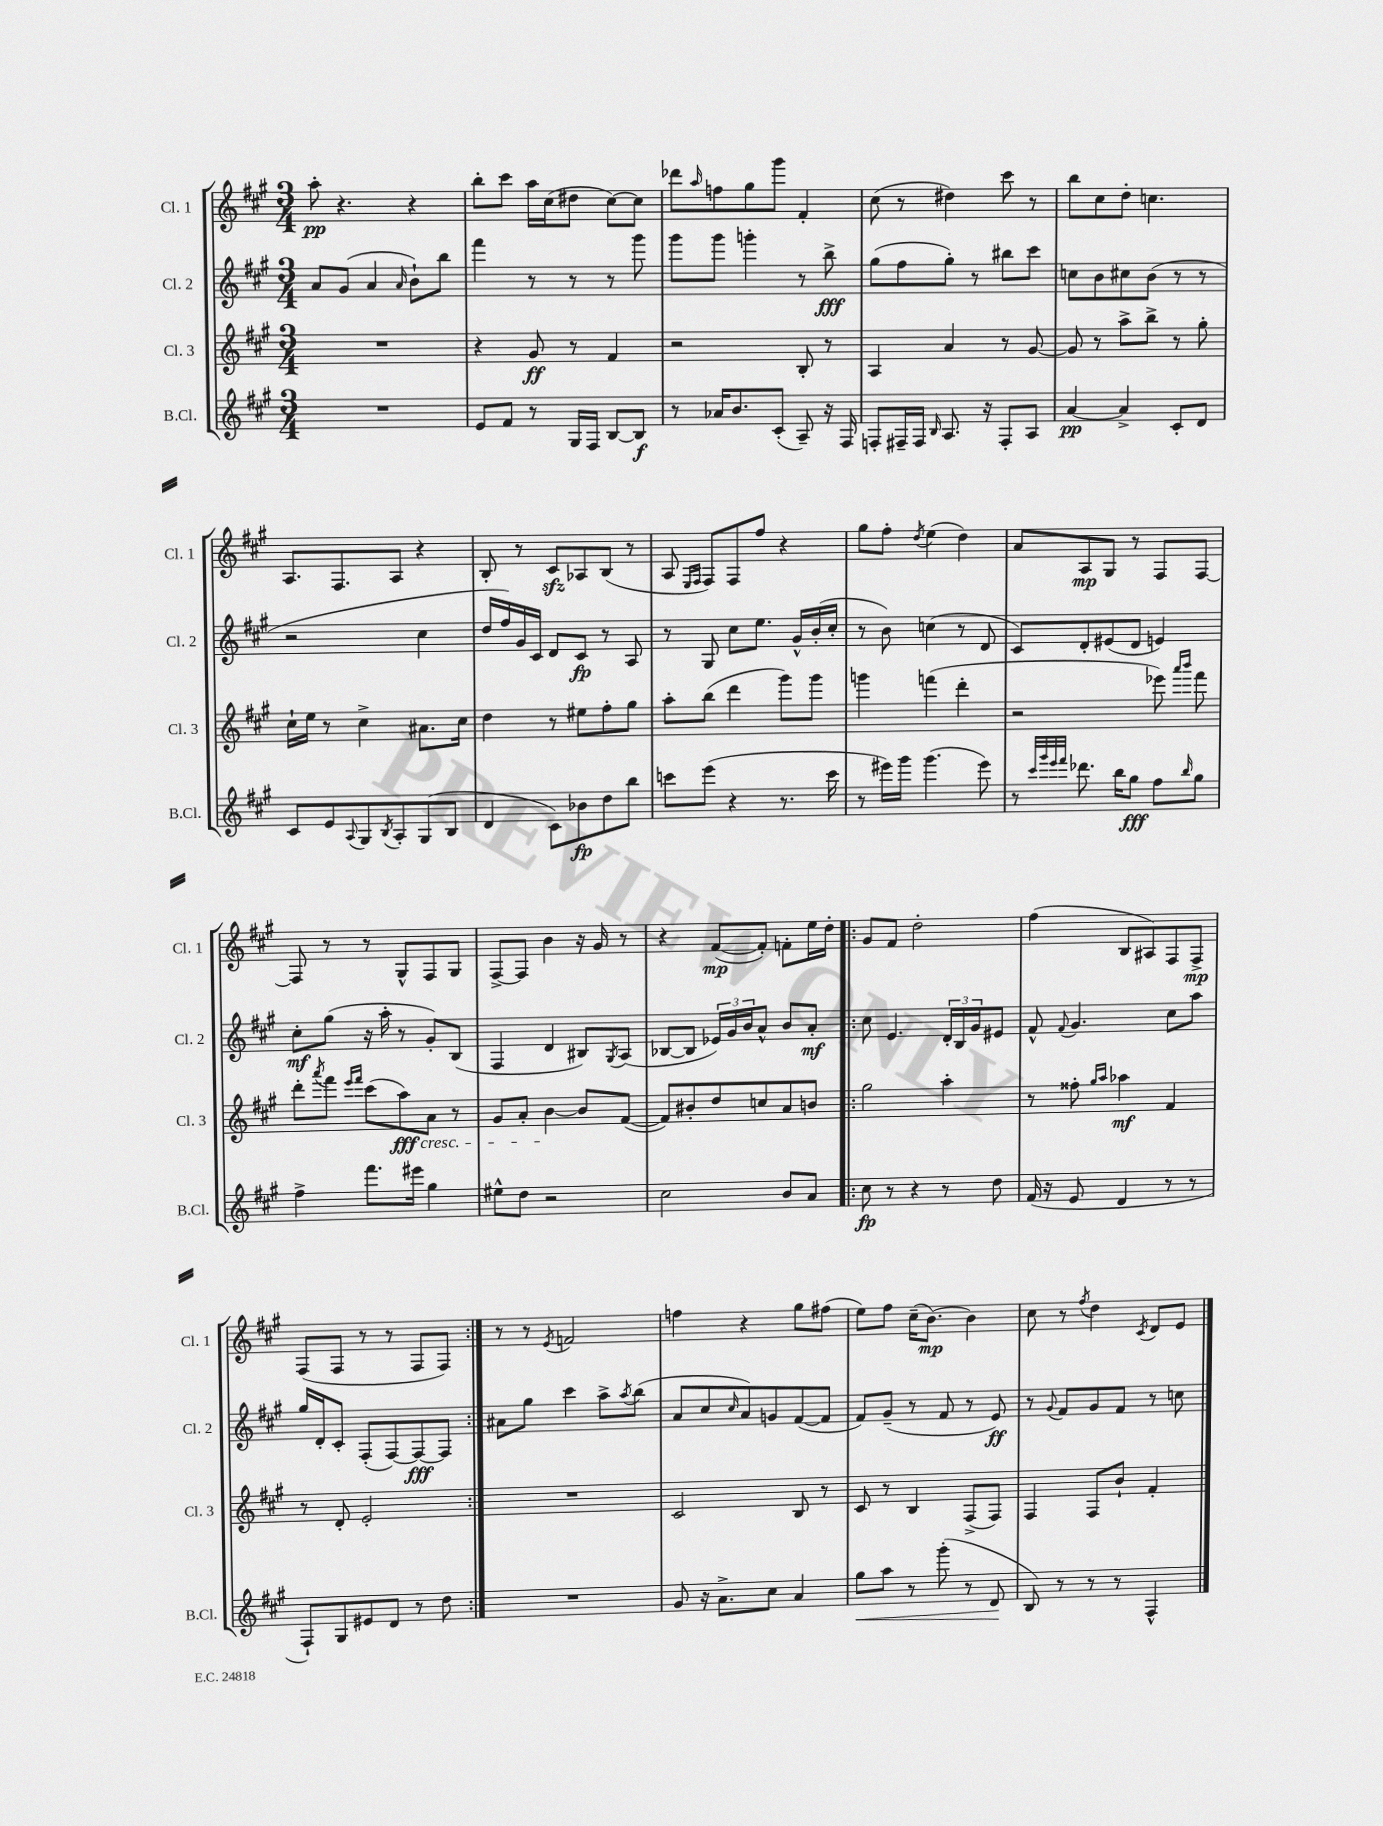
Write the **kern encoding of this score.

**kern	**kern	**kern	**kern
*staff4	*staff3	*staff2	*staff1
*clefG2	*clefG2	*clefG2	*clefG2
*k[f#c#g#]	*k[f#c#g#]	*k[f#c#g#]	*k[f#c#g#]
*M3/4	*M3/4	*M3/4	*M3/4
2.r	2.r	8a	8aa'
.	.	(8g#	4.r
.	.	4a	.
.	.	16qqa	.
.	.	8b`)	4r
.	.	8bb	.
=	=	=	=
8e	4r	4fff#	8bb'
8f#	.	.	8ccc#
8r	8g#	8r	16aa
.	.	.	(16cc#
16G#	8r	8r	8dd#
16F#	.	.	.
[8B	4f#	8r	[8cc#)
8B]	.	8ggg#	8cc#]
=	=	=	=
8r	2r	8ggg#	8ddd-
.	.	.	16qqaa
16a-	.	8ggg#	8ff
8.b	.	.	.
.	.	4ggg'	8gg#
(8c#'	.	.	8ggg#
8A~)	8B'	8r	4f#'
16r	8r	8bb^	.
16F#	.	.	.
=	=	=	=
8F'	4A	(8gg#	(8cc#
16F#~	.	8ff#	8r
16F#	.	.	.
16qqB	.	.	.
8.A	4a	8gg#')	4dd#)
.	.	8r	.
16r	.	.	.
8F#'	8r	8bb#	8ccc#
8A	[8g#	8ccc#	8r
=	=	=	=
[4a	8g#]	8cc	8bb
.	8r	8b	8cc#
4a^]	8aa^	8cc#	8dd'
.	8bb^	(8b	4.cc
8c#'	8r	8r	.
8d	8gg#'	8r	.
=	=	=	=
8c#	16cc#`	2r	8.A
.	16ee	.	.
8e	8r	.	.
.	.	.	8.F#
8qqA	.	.	.
8G#	4cc#^	.	.
8qB	.	.	.
8A'	.	.	8A
(8G#	8.a#	4cc#	4r
8B	.	.	.
.	16cc#	.	.
=	=	=	=
4d	4dd	16dd	8B'
.	.	16ff#)	.
.	.	16g#	8r
.	.	16c#	.
8c#)	8r	8d	8c#
8b-	8ee#	8c#	8A-
8dd	8ff#'	8r	(8B
8bb	8gg#	8A	8r
=	=	=	=
8ccc	8aa'	8r	8A
.	.	.	16qqE
.	.	.	16qqF#
(8eee	(8bb	8G#	8F#)
4r	4ddd	8cc#	8F#
.	.	8.ee	8ff#
8.r	8ggg#)	.	4r
.	.	16g#^^	.
.	8ggg#	(16b'	.
16ccc	.	16cc#'	.
=	=	=	=
8r	4ggg	8r	8gg#
16eee#)	.	8b)	8ff#'
16ggg#	.	.	.
.	.	.	8qdd
(4.ggg#	(4fff	(4cc	(4ee
.	4ddd'	8r	4dd)
8eee#)	.	8d	.
=	=	=	=
8r	2r	8c#)	8a
32qqccc#	.	.	.
32qqggg#	.	.	.
32qqeee	.	.	.
32qqfff#	.	.	.
8.ddd-	.	8d'	8A
.	.	(8e#	8G#
16bb	.	.	.
8gg#	.	8d	8r
8ff#	8eee-)	4e)	8F#
.	16qqaaa	.	.
16qqbb	16qqbbb	.	.
8gg#	8fff#	.	[8F#
=	=	=	=
4ff#^	8ddd'	8cc#'	8F#]
.	8qaaa	.	.
.	8fff#	(8gg#	8r
.	16qqeee	.	.
.	16qqfff#	.	.
8.fff#	(8ccc#	16r	8r
.	.	16aa'	.
.	8aa)	8r	8G#^^
16eee#	.	.	.
4gg#	8a	8g#')	8F#
.	8r	(8B	8G#
=	=	=	=
8ee#^^	8g#	4F#	[8F#^
8dd	8a'	.	8F#]
2r	[4b	4d	4b
.	8b]	8B#)	16r
.	.	.	16g#
.	.	8qG#	.
.	([8f#	(8A	8r
=	=	=	=
2cc#	8f#])	[8B-	4r
.	8b#'	8B-]	.
.	8dd	24e-)	([8f#
.	.	24g#	.
.	.	24b	.
.	8cc	8a^^	8f#'])
8b	8a	8b	8f'
8a	8b	8a'	16ee
.	.	.	16dd'
=!|:	=!|:	=!|:	=!|:
8cc#	2gg#	8cc#	8g#
8r	.	4.e	8f#
4r	.	.	2dd'
8r	4aa'	24d'	.
.	.	24B	.
.	.	24g#	.
8dd	.	8e#	.
=	=	=	=
(16f#	8r	8f#^^	(4ff#
16r	.	.	.
.	.	8qqf#	.
8e	8ff##'	4.g#	.
.	16qqgg#	.	.
.	16qqaa	.	.
4d	4aa-	.	8B
.	.	.	8A#)
8r	4f#	8cc#	8F#
8r	.	8aa	8F#^
=	=	=	=
8F#`)	8r	16gg#	(8F#
.	.	16d'	.
8G#	8d'	8c#'	8F#
8e#	2e'	(8F#'	8r
8d	.	[8F#)	8r
8r	.	8F#_	8F#
8dd	.	8F#]	8F#)
=:|!	=:|!	=:|!	=:|!
2.r	2.r	8a#	8r
.	.	8gg#	8r
.	.	.	8qe
.	.	4ccc#	2f
.	.	8aa^	.
.	.	8qaa	.
.	.	(8bb	.
=	=	=	=
8g#	2c#	8a	4ff
16r	.	8cc#	.
8.a^	.	.	.
.	.	16qqcc#	.
.	.	8a)	4r
8cc#	.	8g	.
4a	8B	([8f#	8gg#
.	8r	8f#]	(8ff#
=	=	=	=
8gg#	8c#	8f#)	8ee)
8aa	8r	(8g#~	8ff#
8r	4B	8r	(16cc#~
.	.	.	[8.b)
(8ggg#'	.	8f#	.
8r	(8F#^	8r	4b]
8d	8F#)	8e)	.
=	=	=	=
8B)	4F#	8r	8cc#
.	.	8qqg#	.
8r	.	8f#	8r
.	.	.	8qff#
8r	8F#	8g#	4dd
8r	8b`	8f#	.
.	.	.	8qc#
4F#^^	4f#'	8r	8d
.	.	8cc	8e
==	==	==	==
*-	*-	*-	*-
